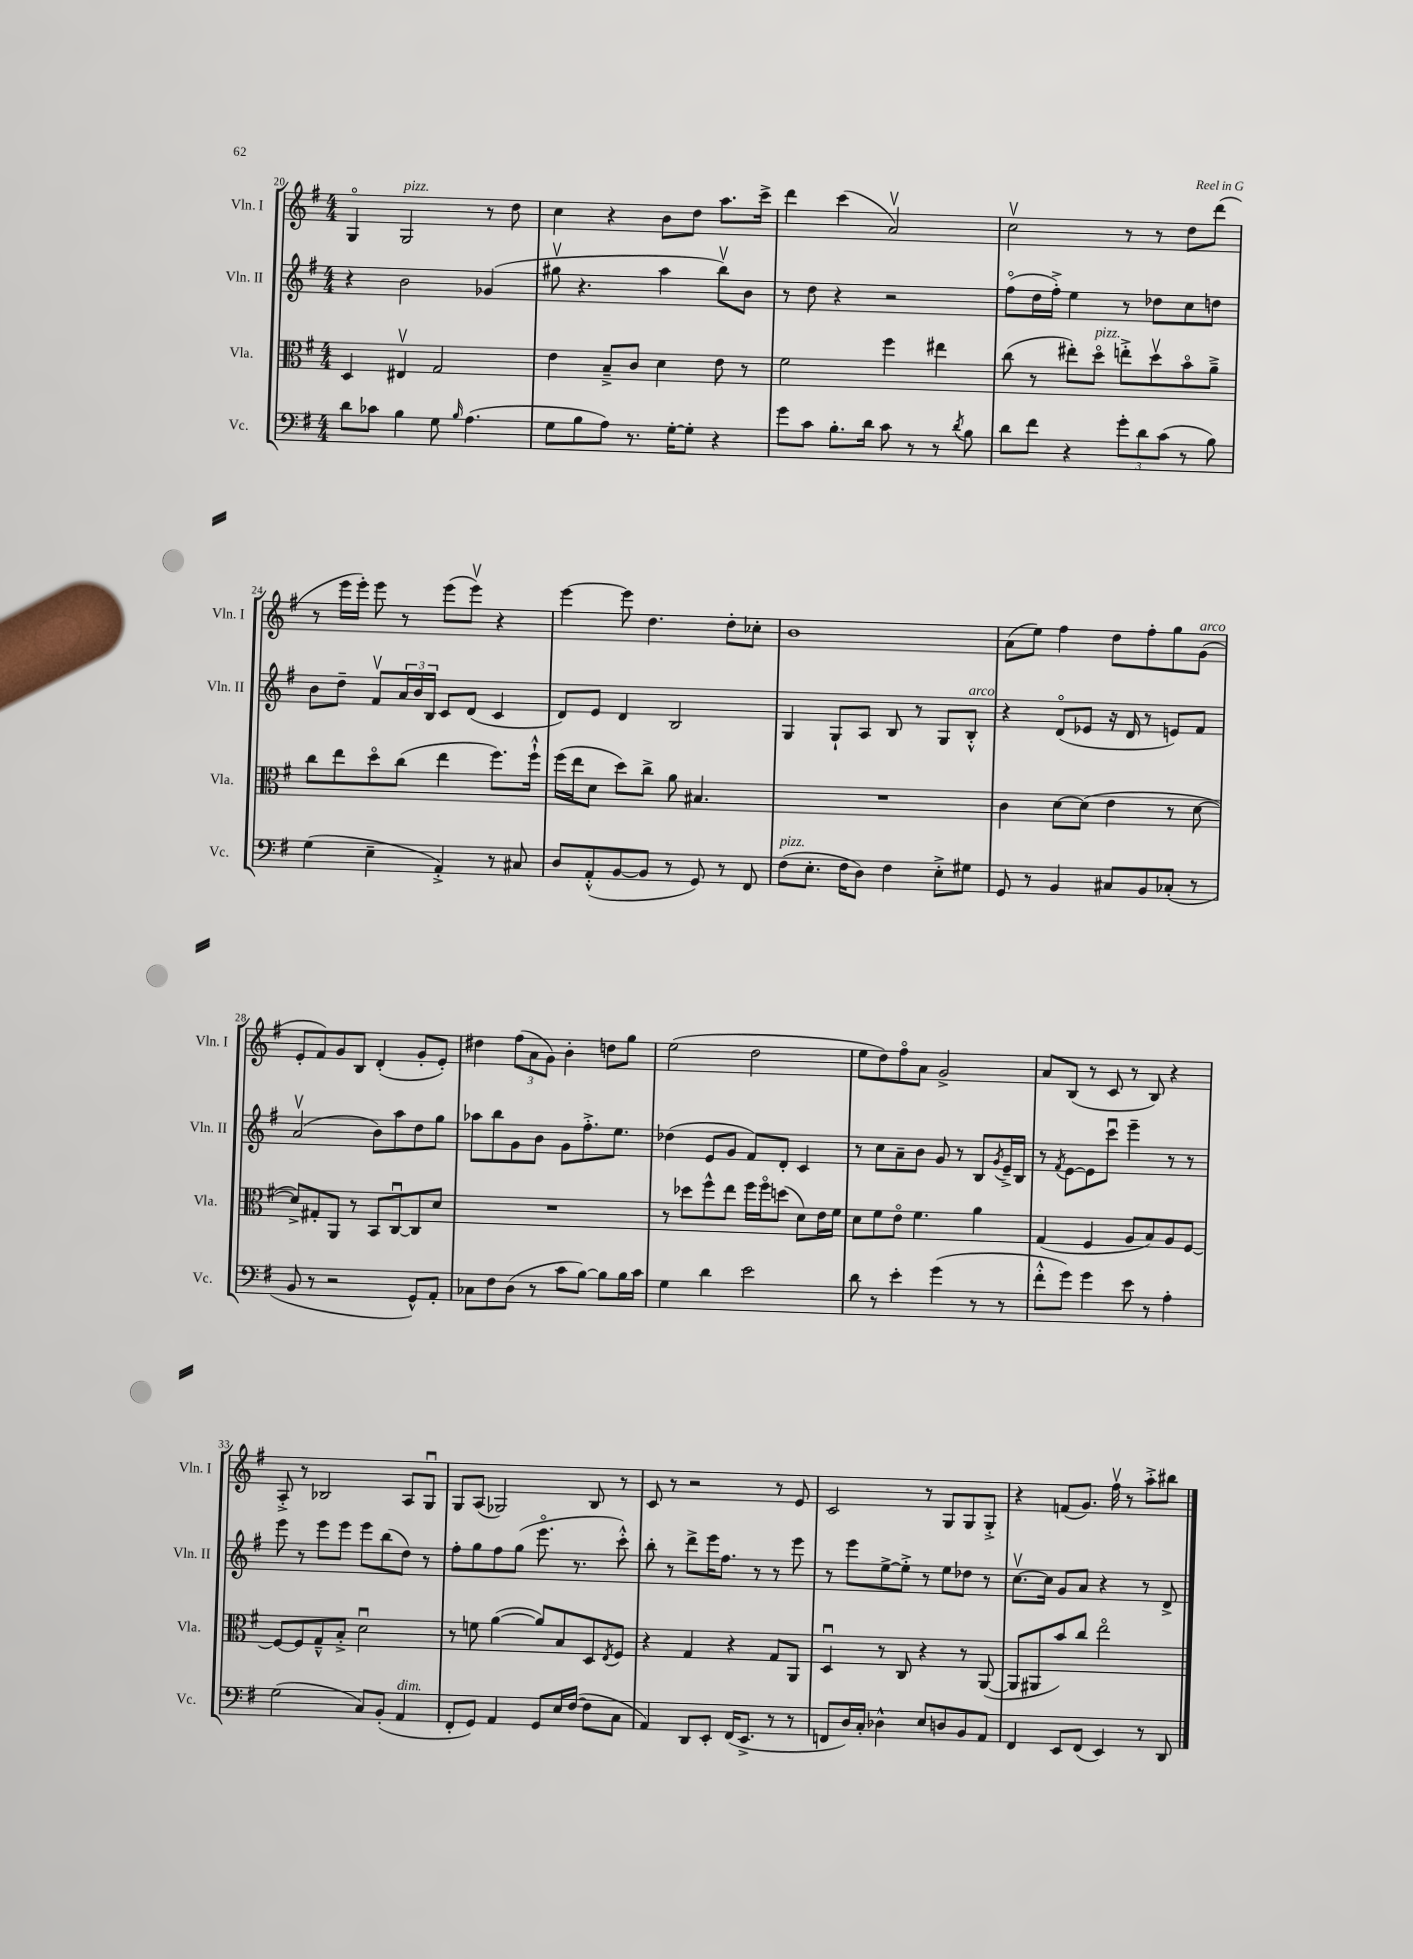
<<
\new StaffGroup <<
\new Staff = "s0" \with { instrumentName = "Vln. I" shortInstrumentName = "Vln. I" } {
    \clef treble \key g \major \numericTimeSignature \time 4/4
    g4\flageolet g2^\markup { \italic "pizz." } r8 d''8 |
    c''4 r4 b'8 d''8 a''8. c'''16-> |
    d'''4 c'''4( a'2\upbow) |
    c''2\upbow r8 r8 d''8 d'''8( |
    r8 e'''16 e'''16-.) e'''8 r8 e'''8( e'''8\upbow) r4 |
    e'''4~ e'''8 d''4. d''8-. ces''8-. |
    b'1 |
    a'8( e''8) fis''4 d''8 fis''8-. g''8 g'8^\markup { \italic "arco" }( |
    e'8-. fis'8) g'8 b8 d'4-.( g'8-. e'8-.) |
    dis''4 \tuplet 3/2 { fis''8( a'8 g'8) } b'4-. d''8 g''8 |
    e''2( d''2 |
    e''8 d''8) fis''8\flageolet a'8 g'2-> |
    a'8 b8( r8 c'8 r8 b8) r4 |
    a8-.-> r8 bes2 a8 g8\downbow |
    g8 a8( ges2) b8 r8 |
    c'8 r8 r2 r8 e'8 |
    c'2 r8 g8 g8 g8-.-> |
    r4 f'8( g'8.) fis''16\upbow r8 a''8-.-> bis''8 \bar "|." |
}
\new Staff = "s1" \with { instrumentName = "Vln. II" shortInstrumentName = "Vln. II" } {
    \clef treble \key g \major \numericTimeSignature \time 4/4
    r4 b'2 ges'4( |
    gis''8\upbow r4. a''4 b''8\upbow) b'8 |
    r8 d''8 r4 r2 |
    fis''8\flageolet( d''16 fis''16-.->) e''4 r8 des''8 c''8 d''8 |
    b'8 d''8-- fis'8\upbow \tuplet 3/2 { a'16 b'16 b16 } c'8 d'8( c'4 |
    d'8) e'8 d'4 b2 |
    g4 g8-! a8 b8 r8 g8 b8-.-^^\markup { \italic "arco" } |
    r4 d'8\flageolet( ees'8 r16 d'16 r8 e'8) fis'8 |
    a'2\upbow( b'8) a''8 d''8 g''8 |
    aes''8 b''8 g'8 b'8 g'8 fis''8.-.-> e''8. |
    des''4( e'8 g'8 fis'8) d'8-. c'4 |
    r8 c''8 a'8-- b'8 g'8 r8 b8 \acciaccatura { g'8 } e'16---> b16 |
    r8 \acciaccatura { fis'8 } e'8~ e'8 c'''8\downbow e'''4-- r8 r8 |
    e'''8 r8 e'''8 e'''8 e'''8 b''8( d''8) r8 |
    fis''8-. g''8 fis''8 g''8( e'''8.\flageolet r8. c'''8-.-^) |
    b''8-. r8 d'''8-> e'''16 fis''8. r8 r8 e'''8 |
    r8 e'''8 e''8~-> e''8-.-> r8 e''8 des''8 r8 |
    c''8.~\upbow c''16 g'8 a'8 r4 r8 d'8-> \bar "|." |
}
\new Staff = "s2" \with { instrumentName = "Vla." shortInstrumentName = "Vla." } {
    \clef alto \key g \major \numericTimeSignature \time 4/4
    d4 eis4\upbow g2 |
    e'4 b8---> c'8 d'4 e'8 r8 |
    fis'2 fis''4 eis''4 |
    c''8( r8 eis''8-.) d''8\flageolet^\markup { \italic "pizz." } e''8-.-> d''8\upbow b'8\flageolet a'8---> |
    c''8 e''8 d''8\flageolet c''8( e''4 fis''8.) fis''16-!-^ |
    fis''16( e''16 d'8 d''8) c''8-> a'8 bis4. |
    R1 |
    c'4 d'8~ d'8( e'4 r8 d'8~ |
    d'8->) gis8-. a,8 r8 b,8 c8~\downbow c8 d'8 |
    R1 |
    r8 des''8 fis''8-^ e''8 fis''16 fis''16\flageolet d''8( d'8) e'16 fis'16 |
    d'8 fis'8 e'8\flageolet fis'4. a'4 |
    g4( fis4 a8 b8) a8 fis8~ |
    fis8~ fis8 g8---^ b8-.-> d'2\downbow |
    r8 f'8 a'4~( a'8) b8 d8 \acciaccatura { e8 } fis8 |
    r4 g4 r4 g8 a,8 |
    d4\downbow r8 c8 r4 r8 a,8~( |
    a,8 ais,8 b'8) c''8 e''2\flageolet \bar "|." |
}
\new Staff = "s3" \with { instrumentName = "Vc." shortInstrumentName = "Vc." } {
    \clef bass \key g \major \numericTimeSignature \time 4/4
    d'8 ces'8 b4 g8 \grace { b16 } a4.( |
    g8 b8 a8) r8. g16~-. g8-. r4 |
    g'8 c'8 b8.-. d'16 c'8 r8 r8 \acciaccatura { d'8 } b8 |
    d'8 fis'8 r4 \tuplet 3/2 { g'8-. d'8 c'8( } r8 b8) |
    g4( e4-- a,4-.->) r8 cis8 |
    d8 a,8-.-^( b,8~ b,8 r8 g,8) r8 fis,8 |
    fis8^\markup { \italic "pizz." }( e8.-. fis16 d8) fis4 e8-.-> gis8 |
    g,8 r8 b,4 cis8 b,8 ces8-.( r8 |
    b,8 r8 r2 g,8-^) a,8-. |
    ces8 fis8 d8( r8 c'8 b8~) b8 b16 c'16 |
    g4 d'4 e'2 |
    d'8 r8 e'4-. g'4( r8 r8 |
    fis'8-.-^ g'8) g'4 e'8 r8 a4-. |
    g2( c8) b,8-.( a,4^\markup { \italic "dim." } |
    fis,8-. g,8) a,4 g,8 e16 fis16~( fis8 c8 |
    a,4) d,8 e,8-. fis,16( e,8.-> r8 r8 |
    f,8 d16) c16-. des4-^ e8 d8 b,8 a,8 |
    fis,4 e,8 fis,8( e,4) r8 d,8 \bar "|." |
}
>>
>>
\layout { \context { \Score currentBarNumber = #20 } }
